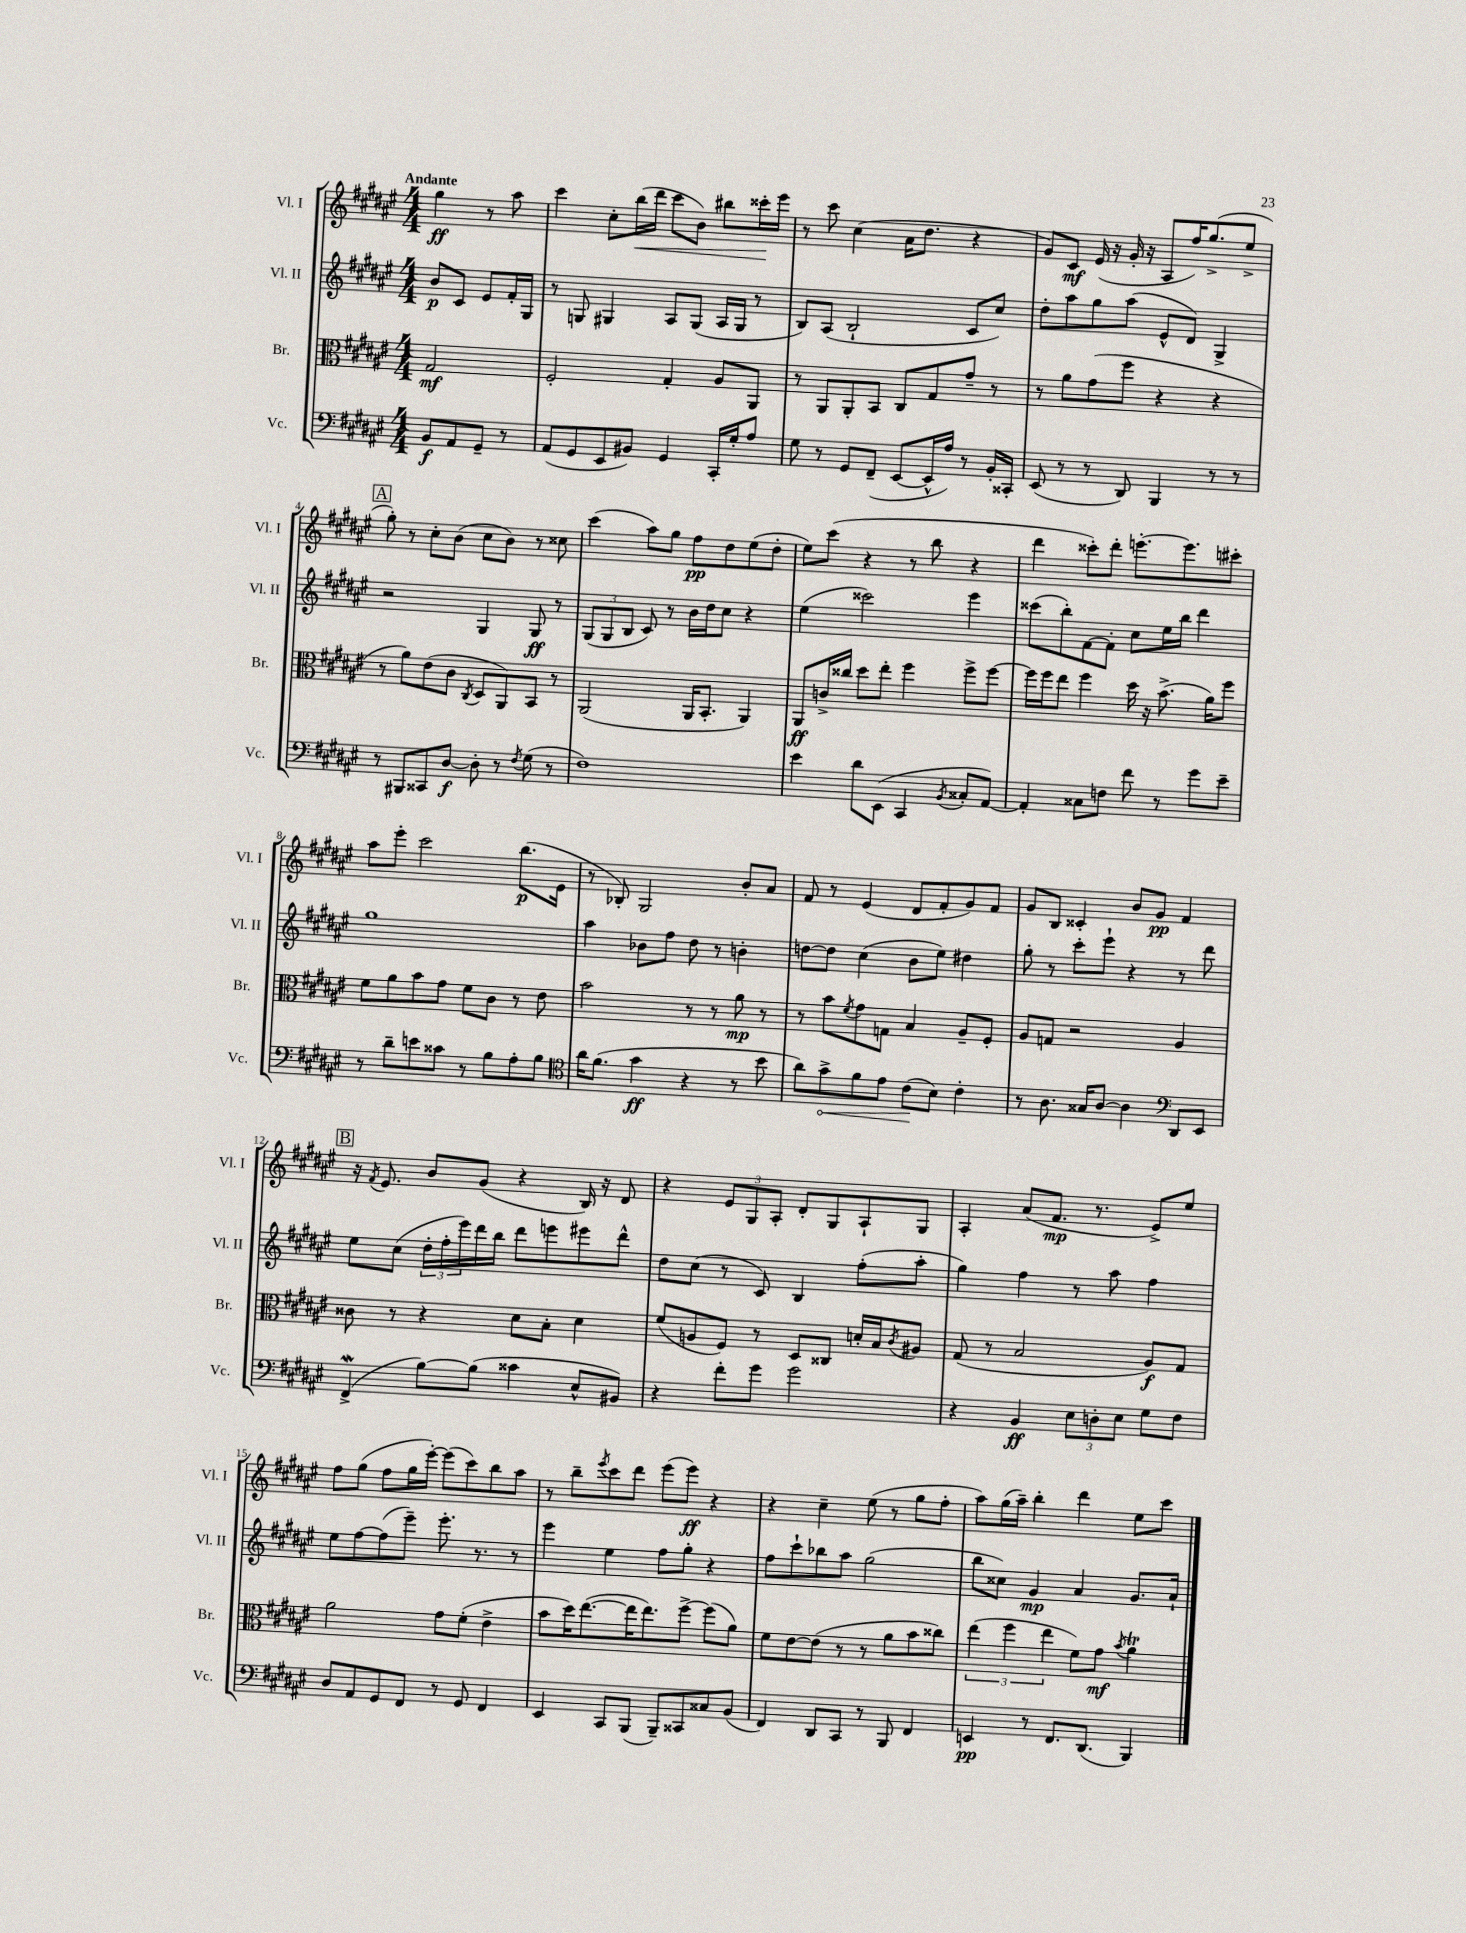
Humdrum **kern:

**kern	**kern	**kern	**kern
*staff4	*staff3	*staff2	*staff1
*clefF4	*clefC3	*clefG2	*clefG2
*k[f#c#g#d#a#e#]	*k[f#c#g#d#a#e#]	*k[f#c#g#d#a#e#]	*k[f#c#g#d#a#e#]
*M4/4	*M4/4	*M4/4	*M4/4
8BB/L	2G#/	8b/L	4gg#\
8AA#/	.	8c#/J	.
8GG#~/J	.	8e#/L	8r
8r	.	16f#'/L	8aa#\
.	.	16G#/JJ	.
=	=	=	=
(8AA#/L	2F#'/	8r	4ccc#\
8GG#/	.	8G/	.
8EE#/	.	4G#/	8cc#'\L
8BB#/J)	.	.	(16bb\L
.	.	.	16ddd#\JJ
4GG#/	4G#'/	8A#/L	8ccc#\L
.	.	(8G#/J	8b\J)
16CC#'/LL	8A#/L	16A#/LL	8bb#\L
16G#'/J	.	16G#/JJ	.
8A#/J	8AA#/J	8r	16ccc##'\L
.	.	.	16eee#\JJ
=	=	=	=
8G#\	8r	8B/L)	8r
8r	8AA#/L	(8A#/J	8ccc#\
8GG#/L	8AA#'/	2B`/	(4cc#\
(8FF#~/J	8BB/J	.	.
[8EE#/L	8C#/L	.	16a#\LK
.	.	.	8.dd#\J
16EE#^^/]L	8G#/	.	.
16A#/JJ)	.	.	.
8r	8g#~/J	8c#/L	4r
16BB'/LL	8r	8cc#/J)	.
16CC##'/JJ	.	.	.
=	=	=	=
(8EE#/	8r	8dd#'\L	8g#/L)
8r	8a#\L	8aa#\	8c#/J
8r	(8g#\	8gg#\	(16e#/
.	.	.	16r
8DD#/)	8ff#\J	(8aa#\J	16g#'/
.	.	.	16r
4BBB/	4r	8e#^^/L	8A#/L
.	.	8d#/J)	16ff#/K)
.	.	.	(8.gg#^/
8r	4r	4G#^/	.
8r	.	.	8ee#^/J
=	=	=	=
8r	8r	2r	8gg#'\)
8BBB#/L	8a#\L)	.	8r
8CC##/	(8e#\	.	8cc#'\L
[8D#/J	8c#\J	.	(8b\J
.	8qC#/	.	.
8D#'\]	8D#/L	4G#/	8cc#\L
8r	8AA#/)	.	8b\J)
8qF#/	.	.	.
(8G#\	8BB/J	8G#/	8r
8r	8r	8r	8cc##\
=	=	=	=
1F#)	(2AA#/	(12G#/L	(4ccc#\
.	.	12G#/	.
.	.	12B/J	.
.	.	8c#/)	8aa#\L)
.	.	8r	8gg#\J
.	16AA#/LK	16b\LL	8ff#\L
.	8.BB'/J	16dd#\J	.
.	.	8cc#\J	8dd#\
.	4AA#/)	4r	(8ee#\
.	.	.	8dd#'\J
=	=	=	=
4e#\	8AA#/L	(4ee#\	8ee#\L)
.	16c^/L	.	(8ccc#\J
.	16cc##/JJ	.	.
8d#\L	8dd#\L	2ccc##\)	4r
(8EE#\J	8ee#'\J	.	.
4CC#/	4ff#\	.	8r
.	.	.	8bb\
8qBB/	.	.	.
8C##'/L	8ff#^\L	4eee#\	4r
[8AA#/J)	[8ff#\J	.	.
=	=	=	=
4AA#'/]	16ff#\]LL	(8ccc##\L	4ddd#\
.	16ff#\J	.	.
.	8ee#\J	8bb'\)	.
8C##\L	4ff#\	[8f#\	8ccc##'\L)
8F\J	.	8f#'\]J	8ddd#'\J
8f#\	16dd#\	8cc#\L	[8.eee'\L
.	16r	.	.
8r	(8.b^\	16ee#\L	.
.	.	16bb\JJ	8.eee\]
8g#\L	.	4ddd#\	.
.	16a#\LK)	.	.
8e#~\J	8ff#\J	.	8ccc#'\J
=	=	=	=
8r	8f#\L	1gg#	8aa#\L
8d#~\L	8a#\	.	8eee#'\J
8e\	8b\	.	2ccc#\
8c##\J	8g#\J	.	.
8r	8f#\L	.	.
8B\L	8c#\J	.	.
8A#'\	8r	.	(8.bb\L
8B\J	8e#\	.	.
.	.	.	16e#\Jk
=	=	=	=
*clefC4	*	*	*
16a#\LK	2b\	4aa#\	8r
(8.f#\J	.	.	.
.	.	.	8B-'/)
4g#\	.	8b-\L	2G#/
.	.	8ff#\J	.
4r	8r	8dd#\	.
.	8r	8r	.
8r	8a#\	4b'\	8b'/L
8b\	8r	.	8a#/J
=	=	=	=
8a#\L)	8r	[8dd\L	8f#/
8g#^\	8b\L	8dd\]J	8r
.	8qf#/	.	.
8f#\	8g#\	(4cc#\	(4e#/
8e#\J	8G\J	.	.
(8c#\L	4B/	8b\L	8d#/L
8B\J)	.	8ee#\J)	8f#'/
4c#'\	8A#~/L	4dd#\	8g#/)
.	8F#'/J	.	8f#/J
=	=	=	=
8r	8A#/L	8gg#'\	8g#/L
8.A#\	8G/J	8r	8B/J
.	2r	8ccc#'\L	4c##'/
16G##/LK	.	.	.
[8A#/J	.	8eee#`\J	.
4A#\]	.	4r	8b/L
.	.	.	8g#/J
*clefF4	*	*	*
8DD#/L	4A#/	8r	4f#/
8EE#/J	.	8ddd#\	.
=	=	=	=
(4FF#^/	8c##\	8ee#\L	16r
.	.	.	8qf#/
.	.	.	8.e#/
.	8r	(8cc#\J	.
[8B\L)	4r	24dd#'\LL	8b/L
.	.	24ff#'\	.
.	.	24eee#\)	.
(8B\]J	.	16ddd#\	(8g#/J
.	.	16bb\JJ	.
4c##\	8d#\L	8ddd#\L	4r
.	8B'\J	8eee\	.
8E#^^/L	4d#\	8eee#\	16B/)
.	.	.	16r
8BB#/J)	.	8ddd#^^\J	8d#/
=	=	=	=
4r	(8f#/L	8dd#\L	4r
.	8A/	(8cc#\J	.
8f#'\L	8F#/J)	8r	12e#/L
.	.	.	12G#/
8g#\J	8r	8c#/)	.
.	.	.	12A#'/J
2g#\	8D#/L	4B/	8d#'/L
.	8C##/J	.	8G#/
.	16d'/LL	(8ff#'\L	8A#`/
.	16B/J	.	.
.	8qc#/	.	.
.	8A#/J	8aa#'\J	8G#/J
=	=	=	=
4r	(8G#/	4gg#\)	4A#'/
.	8r	.	.
4BB/	2B/	4ff#\	(8a#/L
.	.	.	8.f#/J
12E#\L	.	8r	.
.	.	.	8.r
12D'\	.	.	.
.	.	8aa#\	.
12E#\J	.	.	.
8G#\L	8A#/L)	4ff#\	8e#^/L)
8F#\J	8G#/J	.	8ee#/J
=	=	=	=
8D#/L	2a#\	8ee#\L	8ff#\L
8AA#/	.	[8ff#\	(8gg#\J
8GG#/	.	(8ff#\]	8ff#\L
8FF#/J	.	8eee#~\J)	16gg#\L
.	.	.	[16eee#'\JJ)
8r	8g#\L	8.eee#'\	(8eee#\]L
8GG#/	(8f#'\J	.	8ccc#\)
.	.	8.r	.
4FF#/	4e#^\	.	8bb\
.	.	8r	8aa#\J
=	=	=	=
4EE#/	8b\L	4eee#\	8r
.	16dd#\K)	.	8bb~\L
.	([8.ee#\	.	.
.	.	.	8qeee#/
8CC#/L	.	4ee#\	8ccc#\
(8BBB/J	16ee#\]K	.	8ddd#\J
.	8.ee#\)	.	.
8BBB~/L)	.	8ff#\L	(8eee#\L
8CC##/	[8ff#^\J	8gg#'\J	8eee#\J)
8C##/	(8ff#\]L	4r	4r
(8BB/J	8a#\J)	.	.
=	=	=	=
4FF#/)	8f#\L	8ff#\L	4r
.	[8e#\	8ccc#`\	.
8DD#/L	(8e#\]J	8bb-\	4cc#~\
8CC#/J	8r	8aa#\J	.
8r	8r	(2gg#\	(8ee#\
8BBB/	8a#\L	.	8r
4FF#/	8b\	.	8gg#\L
.	8cc##\J)	.	8ff#'\J
=	=	=	=
4EE/	(6ee#\	8bb\L	8aa#\L)
.	.	8cc##\J)	(16gg#\L
.	6ff#\	.	.
.	.	.	16aa#~\JJ)
8r	.	4g#/	4bb'\
.	6ee#\	.	.
8.FF#/L	.	.	.
.	8f#\L)	4a#/	4ddd#\
(8.DD#/J	.	.	.
.	8g#\J	.	.
.	8qb/	.	.
4BBB/)	4a#\	8.g#/L	8ee#\L
.	.	.	8ccc#\J
.	.	16a#`/Jk	.
==	==	==	==
*-	*-	*-	*-
